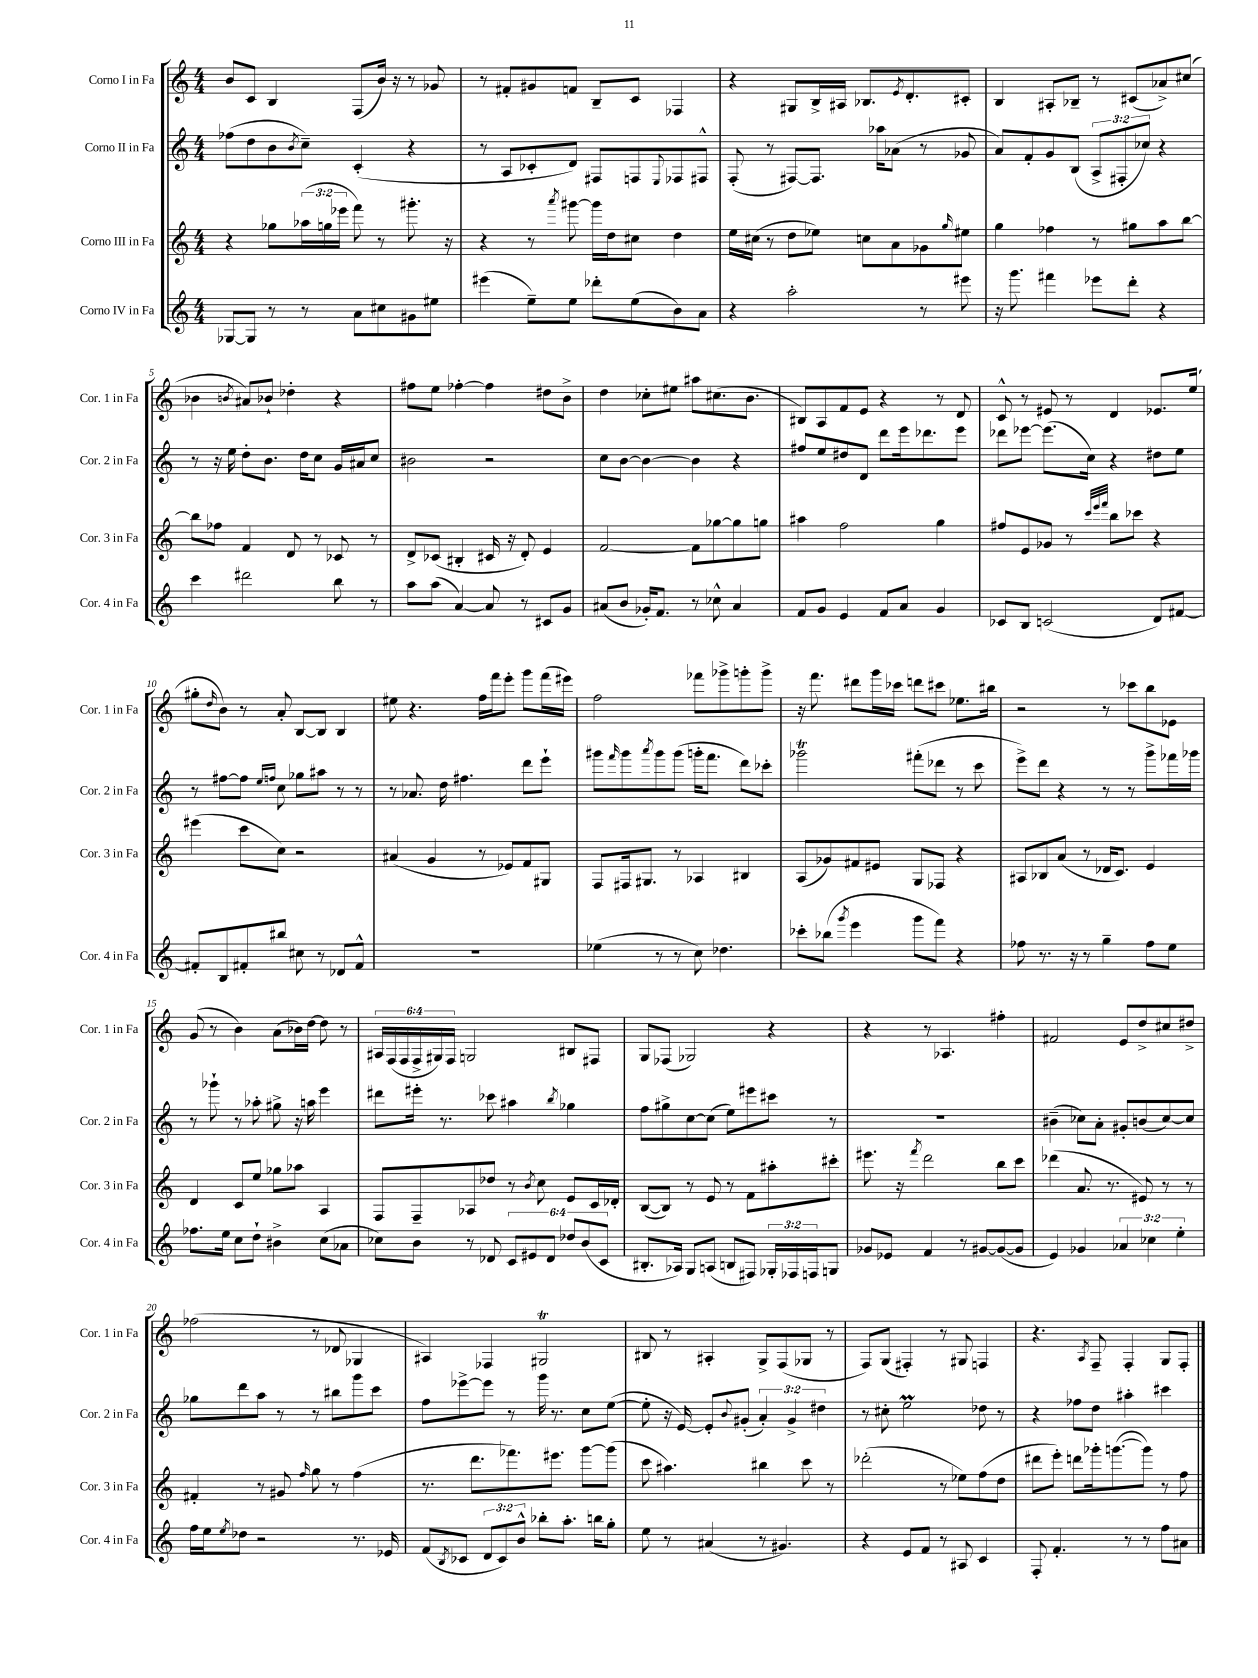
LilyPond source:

<<
\new StaffGroup <<
\new Staff = "s0" \with { instrumentName = "Corno I in Fa" shortInstrumentName = "Cor. 1 in Fa" } {
    \clef treble \key c \major \numericTimeSignature \time 4/4 \override Staff.TupletNumber.text = #tuplet-number::calc-fraction-text
    b'8 c'8 b4 f8( b'16) r16 r8 ges'8 |
    r8 fis'8-. gis'8 f'8 b8-- c'8 fes4 |
    r4 gis8 b16-> ais16 bes8. \acciaccatura { e'8 } d'8.-. cis'8-. |
    b4 ais8-. bes8-- r8 cis'8( aes'8->) cis''8( |
    bes'4 \acciaccatura { b'8 } ais'8) bes'8-! des''4-. r4 |
    fis''8 e''8 fes''4~-. fes''4 dis''8 b'8-> |
    d''4 ces''8-. eis''8 ais''8 cis''8.( b'8. |
    bis8) a8 f'8 e'8 r4 r8 d'8 |
    c'8-^ r8 eis'8 r8 d'4 ees'8. e''16( |
    gis''8-. \grace { d''16 } b'8) r8 a'8-. b8~ b8 b4 |
    eis''8 r4. f''16 f'''16 e'''8-. g'''8 f'''16( eis'''16) |
    f''2 fes'''8 ges'''8-> g'''8-. g'''8-> |
    r16 f'''8. dis'''8 g'''16 ces'''16 d'''8 cis'''8 ees''8. bis''16 |
    r2 r8 ces'''8 b''8 ees'8 |
    g'8( r8 b'4) a'8( bes'16) d''16~ d''8 r8 |
    \tuplet 6/4 { ais16 f16( f16 f16-> gis16) f16 } g2 bis8 fis8 |
    g8 fes8( ges2) r4 |
    r4 r8 aes4. fis''4-. |
    fis'2 e'8 d''8-> cis''8 dis''8-> |
    fes''2( r8 des'8 ges4 |
    ais4) fes4 gis2\trill |
    bis8 r8 ais4-. g8-> f8( ges8 r8 |
    f8) g8( fis4-.) r8 gis8 f4 |
    r4. \acciaccatura { a8 } f8-- f4-. g8 f8-. \bar "|." |
}
\new Staff = "s1" \with { instrumentName = "Corno II in Fa" shortInstrumentName = "Cor. 2 in Fa" } {
    \clef treble \key c \major \numericTimeSignature \time 4/4 \override Staff.TupletNumber.text = #tuplet-number::calc-fraction-text
    fes''8( d''8 b'8 \acciaccatura { b'8 } c''8--) c'4-.( r4 |
    r8 a8 ces'8-. d'8) fis8 f8 \appoggiatura { e8 } fes8 fis8-^ |
    f8-.( r8 fis8~) fis8. aes''16 aes'8( r8 ges'8 |
    a'8) f'8-. g'8 b8( \tuplet 3/2 { a8-> fis8-. ces''8) } r4 |
    r8 r16 e''16 d''8-. b'8. d''16 c''8 g'16 ais'16 c''8 |
    bis'2 r2 |
    c''8 b'8~ b'4~ b'4 r4 |
    fis''8 e''8 dis''8 d'8 d'''8 e'''16 des'''8. e'''8 |
    des'''8 ees'''8~ ees'''8.( c''16) r4 dis''8 e''8 |
    r8 fis''8~ fis''8 \grace { e''16 f''16 } c''8 ges''8 ais''8 r8 r8 |
    r8 aes'8. d''16 fis''4. d'''8 e'''8-! |
    gis'''8 \grace { f'''16 } gis'''8 \acciaccatura { a'''8 } gis'''8 gis'''8( g'''16-. f'''8. d'''8) ces'''8-. |
    ges'''2\trill fis'''8-.( des'''8 r8 c'''8 |
    e'''8->) d'''8 r4 r8 r8 g'''8-> fes'''16 ges'''16 |
    r8 ges'''8-! r8 aes''8-. gis''8-> r16 a''16 e'''4 |
    dis'''8 eis'''16-. r8. ces'''8 ais''4 \acciaccatura { b''8 } ges''4 |
    f''8 gis''8-> c''8~ c''8( e''8) eis'''8 cis'''8 r8 |
    R1 |
    bis'4--( ces''8) a'8-. gis'8-. b'8( ces''8~) ces''8 |
    ges''8 d'''8 a''8 r8 r8 bis''8 g'''8 c'''8 |
    f''8 ees'''8~-> ees'''8 r8 g'''16 r8. c''8 e''8~( |
    e''8-. r16 e'16~) e'8-. \appoggiatura { b'8 } gis'8-.( \tuplet 3/2 { a'4-.) gis'4-> dis''4 } |
    r8 cis''8-. e''2\prall des''8 r8 |
    r4 fes''8 d''8 ais''4-. cis'''4 \bar "|." |
}
\new Staff = "s2" \with { instrumentName = "Corno III in Fa" shortInstrumentName = "Cor. 3 in Fa" } {
    \clef treble \key c \major \numericTimeSignature \time 4/4 \override Staff.TupletNumber.text = #tuplet-number::calc-fraction-text
    r4 ges''8 \tuplet 3/2 { aes''16( g''16 ees'''16 } f'''8) r8 gis'''8.-. r16 |
    r4 r8 \acciaccatura { a'''8 } gis'''8~ gis'''16 d''16 cis''8 d''4 |
    e''16 cis''16( r8 d''8 ees''8) c''8 a'8 ges'8 \grace { g''16 } eis''8 |
    g''4 fes''4 r8 gis''8 a''8 b''8~ |
    b''8 fes''8 f'4 d'8 r8 ces'8 r8 |
    d'8-> ces'8( bis4-. cis'16 r16 d'8-.) e'4 |
    f'2~ f'8 ges''8~ ges''8 g''8 |
    ais''4 f''2 g''4 |
    fis''8 e'8 ges'8 r8 \grace { c'''32 e'''32 f'''32 } b''8 ces'''8 r4 |
    eis'''4( c'''8 c''8) r2 |
    ais'4( g'4 r8 ees'8) f'8 gis8 |
    f8 fis16 gis8. r8 aes4 bis4 |
    a8( ges'8) fis'8 eis'8 g8 fes8 r4 |
    ais8 bes8 a'8( r8 des'16 c'8.) e'4 |
    d'4 c'8 e''8 ges''8 aes''8 a4 |
    f8 f8-- aes8 des''8 r8 \acciaccatura { b'8 } c''8 e'8 c'16 des'16-. |
    b8~( b8) r8 e'8 r8 f'8 ais''8-. cis'''8-. |
    eis'''8. r16 \acciaccatura { f'''8 } d'''2 b''8 c'''8 |
    des'''4( a'8. r8. eis'8) r8 r8 |
    fis'4-. r8 gis'8 \grace { f''16 } g''8 r8 f''4( |
    r8. d'''8. fes'''8.) eis'''8. g'''8~ g'''8( |
    c'''8 ais''4.) bis''4 c'''8 r8 |
    des'''2-.( r8 ees''8) f''8( d''8 |
    dis'''8 e'''8-.) d'''8 ges'''16-. g'''8.~( g'''8) r8 f''8 \bar "|." |
}
\new Staff = "s3" \with { instrumentName = "Corno IV in Fa" shortInstrumentName = "Cor. 4 in Fa" } {
    \clef treble \key c \major \numericTimeSignature \time 4/4 \override Staff.TupletNumber.text = #tuplet-number::calc-fraction-text
    ges8~ ges8 r8 r8 a'8 cis''8 gis'8 eis''8 |
    eis'''4( e''8--) e''8 des'''8-. e''8( b'8) a'8 |
    r4 a''2-. r8 eis'''8 |
    r16 g'''8. fis'''4 ees'''8 d'''8-. r4 |
    c'''4 dis'''2 b''8 r8 |
    a''8 a''8( a'4~) a'8 r8 cis'8 g'8 |
    ais'8( b'8 ges'16-.) f'8. r8 ces''8-^ ais'4 |
    f'8 g'8 e'4 f'8 a'8 g'4 |
    ces'8 b8 c'2( d'8) fis'8~ |
    fis'8-. b8 fis'8-. bis''8 cis''8 r8 des'8 fis'8-^ |
    R1 |
    ees''4( r8 r8 c''8) des''4. |
    ces'''8-. bes''8( \acciaccatura { g'''8 } e'''4 g'''8 f'''8) r4 |
    fes''8 r8. r16 r8 g''4-- fes''8 e''8 |
    fes''8. e''16 c''8 d''8-! bis'4-> c''8( aes'8 |
    ces''8) b'8 r8 des'8 \tuplet 6/4 { c'8 eis'8 des'8 des''8 b'8( c'8 } |
    bis8.-. aes16) g8 a8( b8 fis8) \tuplet 3/2 { ges16-. fes16 f16 } g8 |
    ges'8 ees'8 f'4 r8 gis'8~ gis'8~( gis'8 |
    e'4) ges'4 \tuplet 3/2 { aes'4 ces''4 e''4-. } |
    f''16 e''16 \acciaccatura { e''8 } des''8 r2 r8. ees'16 |
    f'8( \acciaccatura { b8 } ces'8 \tuplet 3/2 { d'8 ces'8) b'8-^ } bes''8-. a''8.-. b''16 g''8-. |
    e''8 r8 ais'4( r8 gis'4.) |
    r4 e'8 f'8 r8 ais8 c'4 |
    f8-. f'4.-. r8 r8 f''8 ais'8 \bar "|." |
}
>>
>>
